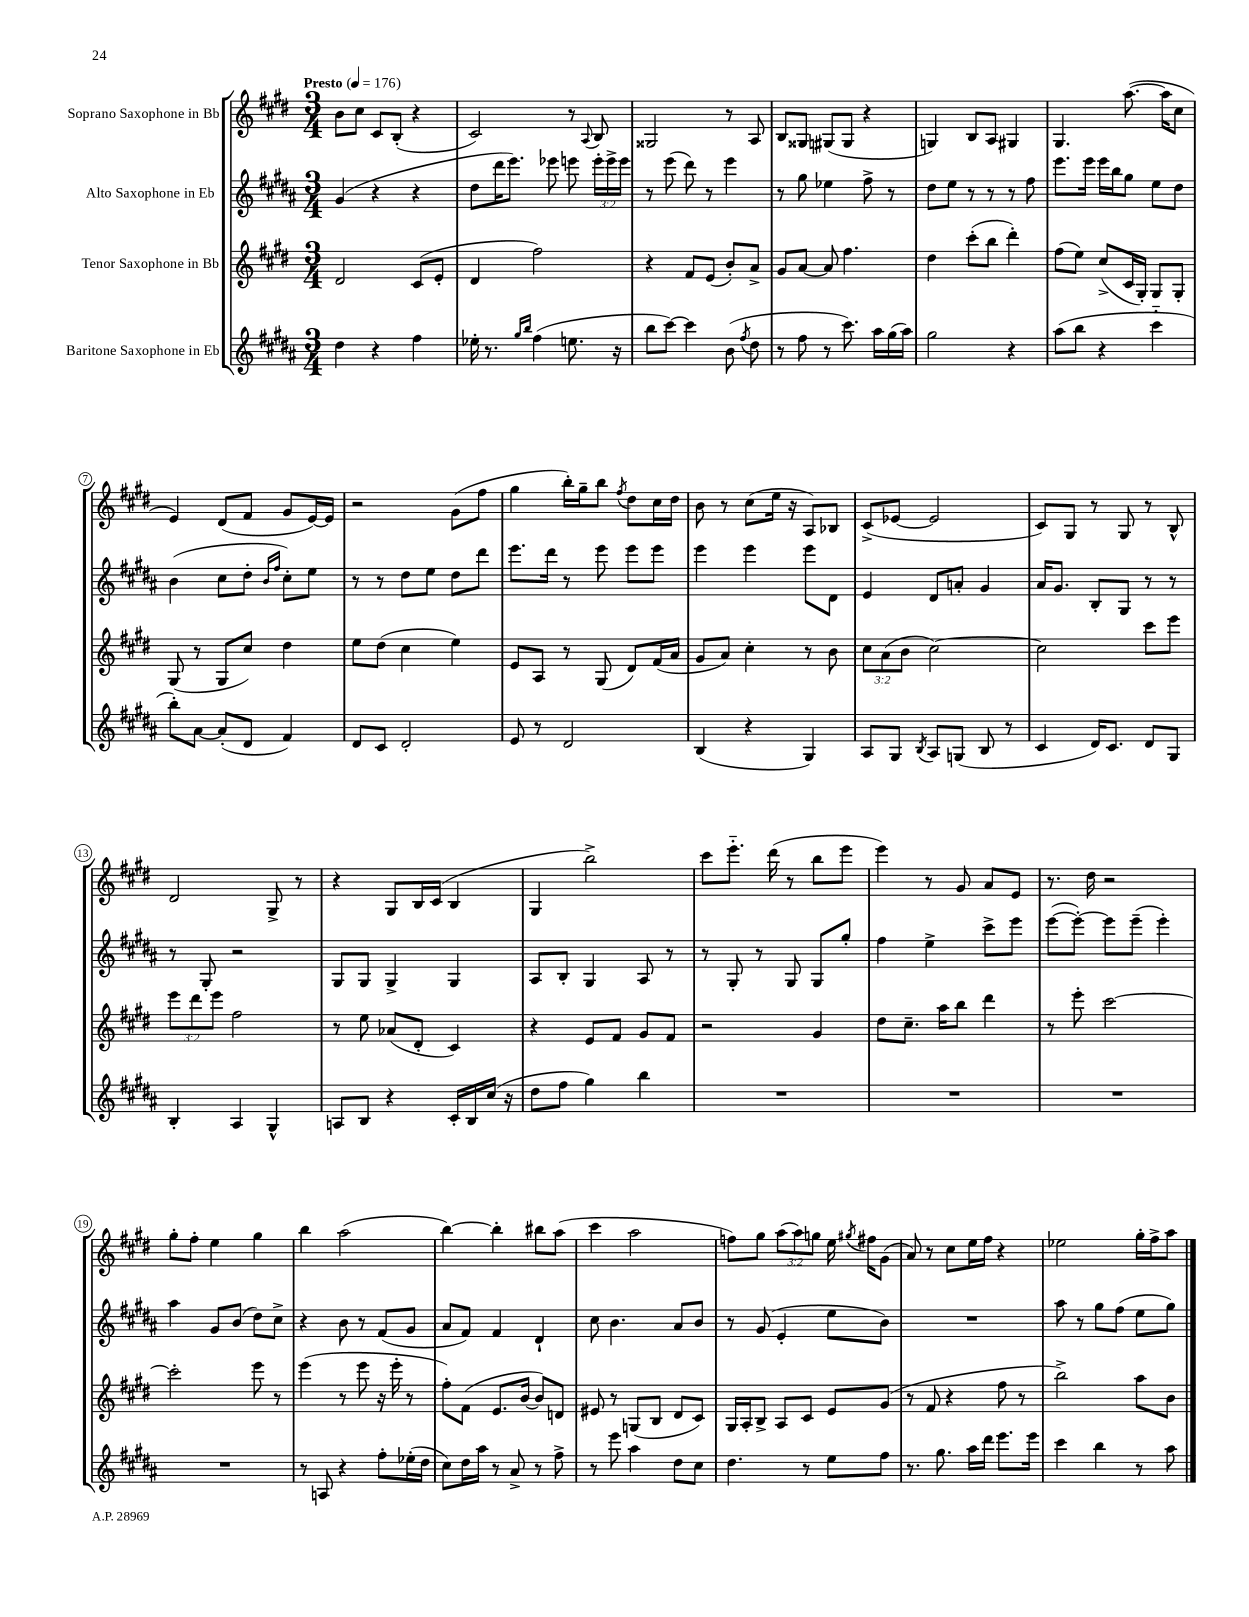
<<
\new StaffGroup <<
\new Staff = "s0" \with { instrumentName = "Soprano Saxophone in Bb" } {
    \clef treble \key e \major \numericTimeSignature \time 3/4 \override Staff.TupletNumber.text = #tuplet-number::calc-fraction-text \tempo "Presto" 4 = 176
    \autoBeamOff b'8[ cis''8] cis'8[ b8]-.( r4 |
    cis'2) r8 \appoggiatura { a8 } b8 |
    gisis2 r8 a8 |
    b8[ gisis8] gis8[( gis8] r4 |
    g4) b8[ a8] gis4 |
    gis4. a''8.~( a''16[ cis''8] |
    e'4) dis'8[( fis'8] gis'8[ e'16~) e'16] |
    r2 gis'8[( fis''8] |
    gis''4 b''16[-.) gis''16-- b''8] \acciaccatura { fis''8 } dis''8[ cis''16 dis''16] |
    b'8 r8 cis''8[( e''16] r16 a8[) bes8] |
    cis'8[->( ees'8]~ ees'2 |
    cis'8[) gis8] r8 gis8 r8 b8-^ |
    dis'2 gis8-> r8 |
    r4 gis8[ b16 cis'16]( b4 |
    gis4 b''2->) |
    cis'''8[ e'''8.]-_ dis'''16( r8 b''8[ e'''8] |
    e'''4) r8 gis'8 a'8[ e'8] |
    r8. dis''16 r2 |
    gis''8[-. fis''8]-. e''4 gis''4 |
    b''4 a''2( |
    b''4~) b''4-. bis''8[ a''8]( |
    cis'''4 a''2 |
    f''8[) gis''8] \tuplet 3/2 { a''8[( a''8) g''8] } e''16 \acciaccatura { gis''8 } fis''16[ gis'8]( |
    a'8) r8 cis''8[ e''16 fis''16] r4 |
    ees''2 gis''16[-. fis''16-> a''8] \bar "|." |
}
\new Staff = "s1" \with { instrumentName = "Alto Saxophone in Eb" } {
    \clef treble \key b \major \numericTimeSignature \time 3/4 \override Staff.TupletNumber.text = #tuplet-number::calc-fraction-text
    \autoBeamOff gis'4( r4 r4 |
    dis''8[ dis'''16 e'''8.]) ees'''8 e'''8 \tuplet 3/2 { e'''16[-. e'''16-> e'''16] } |
    r8 e'''8( dis'''8) r8 e'''4 |
    r8 gis''8 ees''4 fis''8-> r8 |
    dis''8[ e''8] r8 r8 r8 fis''8 |
    e'''8.[ e'''16] e'''16[ b''16 gis''8] e''8[ dis''8] |
    b'4( cis''8[ dis''8]-. \grace { b'16[ fis''16] } cis''8[-.) e''8] |
    r8 r8 dis''8[ e''8] dis''8[ dis'''8] |
    e'''8.[ dis'''16] r8 e'''8 e'''8[ e'''8] |
    e'''4 e'''4 e'''8[ dis'8] |
    e'4 dis'8[ a'8]-. gis'4 |
    ais'16[ gis'8.] b8[-. gis8] r8 r8 |
    r8 gis8-. r2 |
    gis8[ gis8] gis4-> gis4 |
    ais8[ b8]-. gis4 ais8 r8 |
    r8 gis8-. r8 gis8 gis8[ gis''8]-. |
    fis''4 e''4-> cis'''8[-> e'''8] |
    e'''8[~( e'''8]~-.) e'''8[ e'''8]--( e'''4-.) |
    ais''4 gis'8[ b'8]( dis''8[) cis''8]-> |
    r4 b'8 r8 fis'8[( gis'8] |
    ais'8[ fis'8]) fis'4 dis'4-! |
    cis''8 b'4. ais'8[ b'8] |
    r8 gis'8( e'4-. e''8[ b'8]) |
    R2. |
    ais''8 r8 gis''8[ fis''8]( e''8[ gis''8]) \bar "|." |
}
\new Staff = "s2" \with { instrumentName = "Tenor Saxophone in Bb" } {
    \clef treble \key e \major \numericTimeSignature \time 3/4 \override Staff.TupletNumber.text = #tuplet-number::calc-fraction-text
    \autoBeamOff dis'2 cis'8[( e'8]-. |
    dis'4 fis''2) |
    r4 fis'8[ e'8]( b'8[-.) a'8]-> |
    gis'8[ a'8]~ a'8 fis''4. |
    dis''4 cis'''8[-.( b''8] dis'''4-.) |
    fis''8[( e''8]) cis''8[->( cis'16 gis16]-.) gis8[ gis8]-. |
    gis8( r8 gis8[ cis''8]) dis''4 |
    e''8[ dis''8]( cis''4 e''4) |
    e'8[ a8] r8 gis8( dis'8[) fis'16( a'16] |
    gis'8[ a'8]) cis''4-. r8 b'8 |
    \tuplet 3/2 { cis''8[ a'8( b'8] } cis''2~) |
    cis''2 cis'''8[ e'''8] |
    \tuplet 3/2 { e'''8[ dis'''8 e'''8] } fis''2 |
    r8 e''8 aes'8[( dis'8]-. cis'4) |
    r4 e'8[ fis'8] gis'8[ fis'8] |
    r2 gis'4 |
    dis''8[ cis''8.]-- a''16[ b''8] dis'''4 |
    r8 e'''8-. cis'''2~ |
    cis'''2-. e'''8 r8 |
    e'''4( r8 e'''8 r16 e'''16-. r8 |
    fis''8[-.) fis'8]( e'8.[ b'16]~ b'8[) d'8] |
    eis'8 r8 g8[( b8] dis'8[ cis'8]) |
    gis16[ a16-. b8]-> a8[ cis'8] e'8[ gis'8]( |
    r8 fis'8 r4 fis''8 r8 |
    b''2->) a''8[ b'8] \bar "|." |
}
\new Staff = "s3" \with { instrumentName = "Baritone Saxophone in Eb" } {
    \clef treble \key b \major \numericTimeSignature \time 3/4
    \autoBeamOff dis''4 r4 fis''4 |
    ees''16-. r8. \grace { gis''16[ b''16] } fis''4( e''8. r16 |
    b''8[ cis'''8]~) cis'''4 b'8( \acciaccatura { fis''8 } dis''8 |
    r8 fis''8 r8 cis'''8.) ais''16[ gis''16( ais''16]) |
    gis''2 r4 |
    ais''8[( b''8] r4 cis'''4-_ |
    b''8[-.) ais'8]~ ais'8[-.( dis'8] fis'4) |
    dis'8[ cis'8] dis'2-. |
    e'8 r8 dis'2 |
    b4( r4 gis4) |
    ais8[ gis8] \acciaccatura { b8 } ais8[ g8]( b8 r8 |
    cis'4 dis'16[) cis'8.] dis'8[ gis8] |
    b4-. ais4 gis4-^ |
    a8[ b8] r4 cis'16[-. b16 cis''16]( r16 |
    dis''8[ fis''8] gis''4) b''4 |
    R2. |
    R2. |
    R2. |
    R2. |
    r8 a8 r4 fis''8[-. ees''16-.( dis''16] |
    cis''8[) dis''16 ais''16] r8 ais'8-> r8 fis''8-> |
    r8 e'''8 ais''4 dis''8[ cis''8] |
    dis''4. r8 e''8[ fis''8] |
    r8. gis''8. ais''16[ dis'''16] e'''8.[ e'''16] |
    cis'''4 b''4 r8 ais''8 \bar "|." |
}
>>
>>
\layout { \context { \Score \override BarNumber.stencil = #(make-stencil-circler 0.1 0.3 ly:text-interface::print) } }
